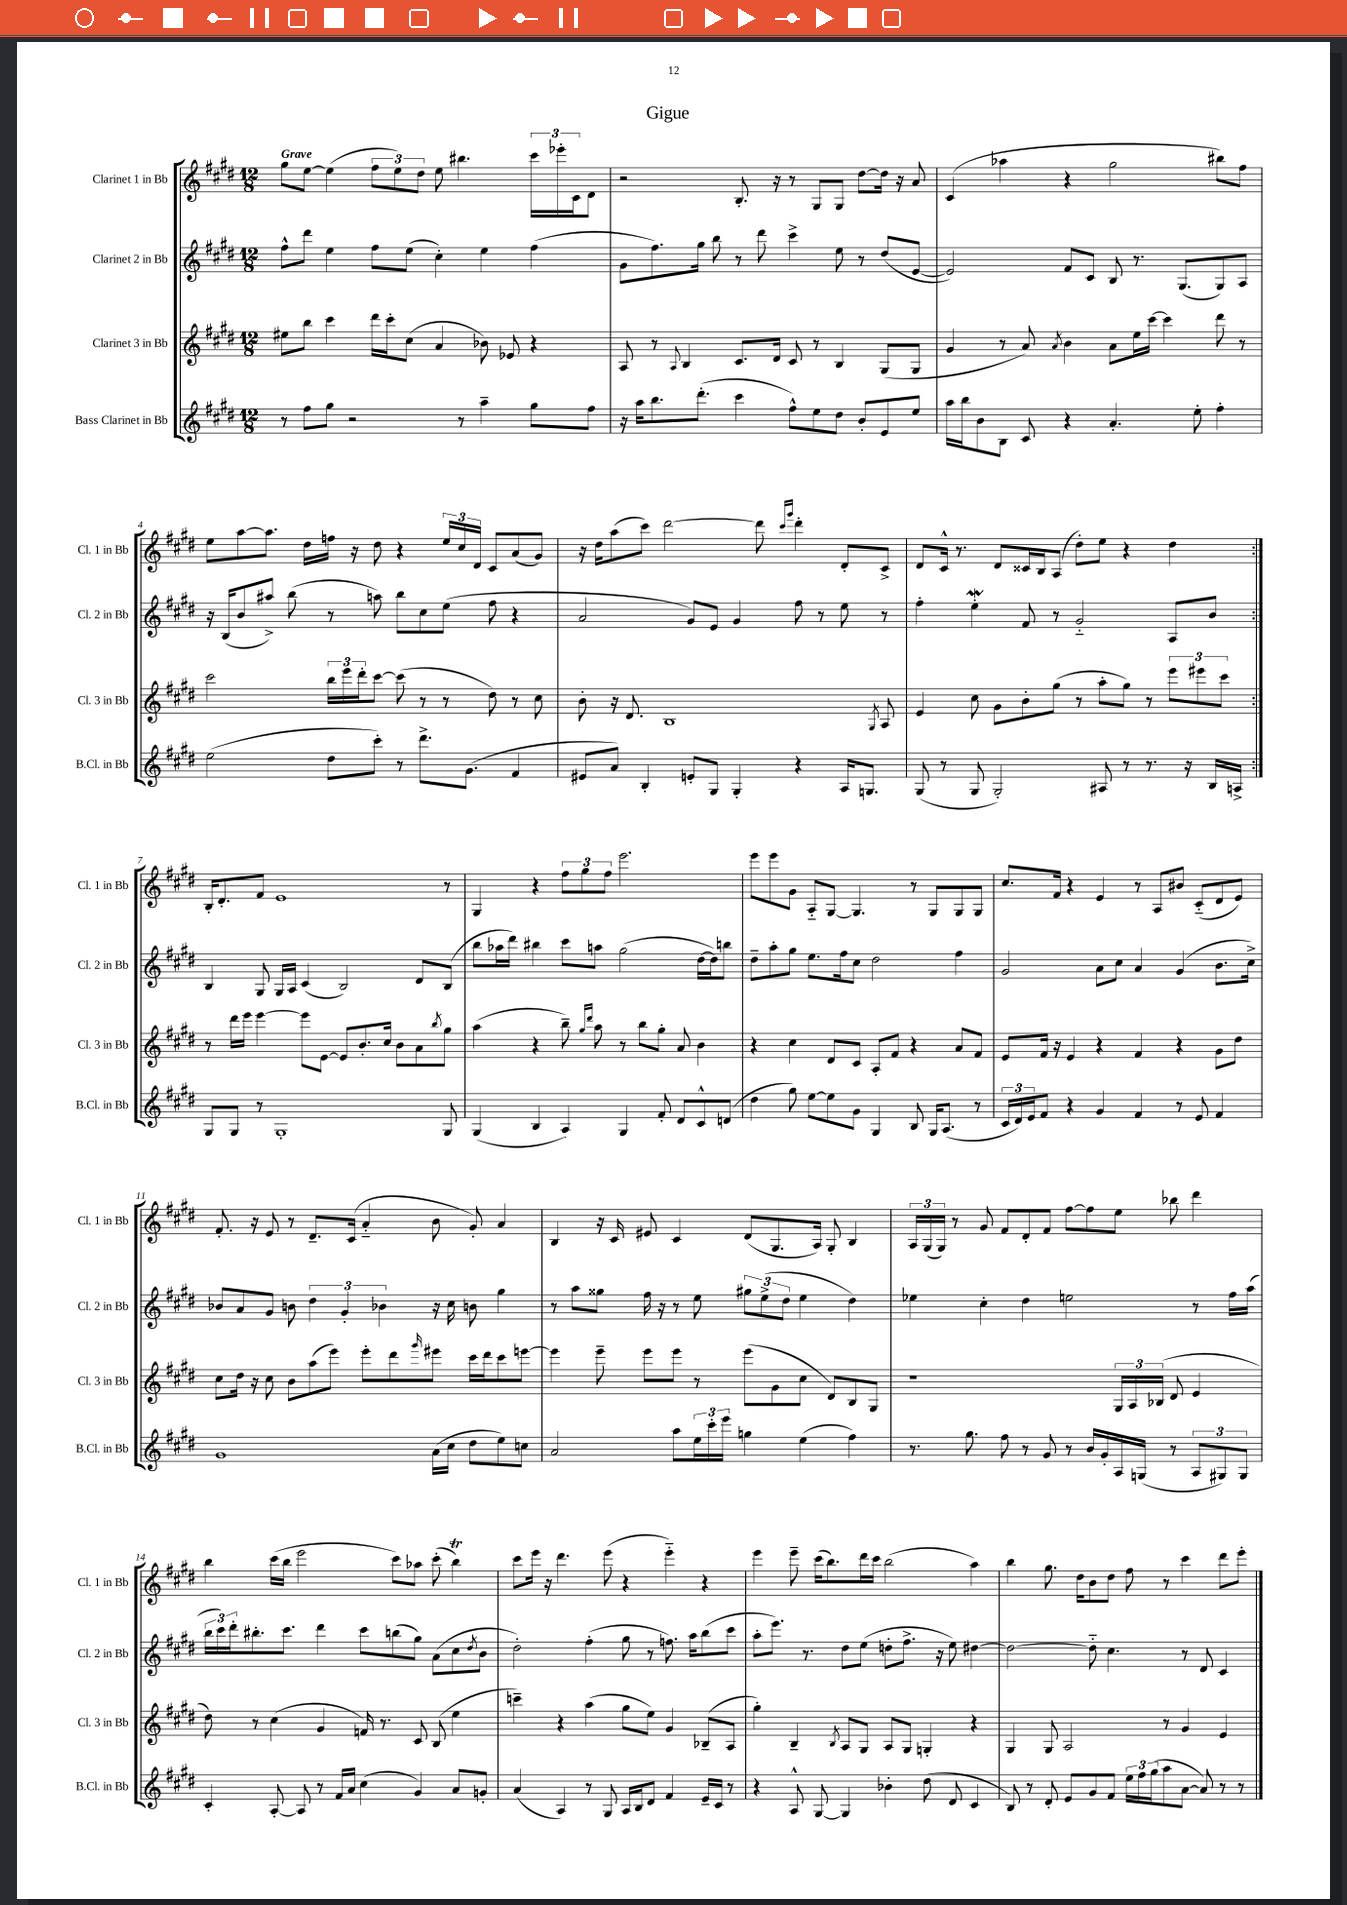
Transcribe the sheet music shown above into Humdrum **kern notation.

**kern	**kern	**kern	**kern
*staff4	*staff3	*staff2	*staff1
*clefG2	*clefG2	*clefG2	*clefG2
*k[f#c#g#d#]	*k[f#c#g#d#]	*k[f#c#g#d#]	*k[f#c#g#d#]
*M12/8	*M12/8	*M12/8	*M12/8
8r	8ee#	8ff#^^	8gg#
8ff#	8bb	8ddd#	[8ee
8gg#	4ccc#	4ee	(4ee]
2r	.	.	.
.	16ddd#	8ff#	12ff#
.	16ccc#'	.	.
.	.	.	12ee)
.	(8cc#	(8ee	.
.	.	.	12dd#
.	4a	4cc#')	8ee
8r	.	.	4.bb#
4aa~	8b-)	4ee	.
.	8e-	.	.
8gg#	4r	(4ff#	24ccc#
.	.	.	24eee-'
.	.	.	24c#
8ff#	.	.	8d#
=	=	=	=
16r	8A	8g#	2r
16aa	.	.	.
8.bb	8r	8.ff#)	.
.	8qqA	.	.
.	4B	.	.
(8.ddd#'	.	16gg#	.
.	.	8bb	.
4ccc#	8.c#	8r	8.B'
.	.	8ddd#	.
.	16d#	.	16r
8ff#^^)	8c#	4ccc#^	8r
8ee	8r	.	8G#
8dd#	4B	8ee	8G#
8b'	.	8r	[8dd#
8e	(8G#	(8dd#	16dd#]
.	.	.	16r
8ee	8G#	[8e	8a
=	=	=	=
16aa	4g#	2e])	(4c#
16bb	.	.	.
8b	.	.	.
8B	8r	.	4aa-
8c#	8a)	.	.
.	8qa	.	.
4r	4b	8f#	4r
.	.	8c#	.
4.a'	8a	8B	2gg#
.	16ee	8.r	.
.	[16ccc#	.	.
.	4ccc#]	.	.
.	.	(8.G#	.
8ee'	.	.	.
4ff#'	8ddd#	8G#)	8bb#)
.	8r	8A	8ff#
=	=	=	=
(2ee	2ccc#	16r	8ee
.	.	(16B	.
.	.	8b	[8aa
.	.	8aa#^)	8.aa]
.	.	(8bb	.
.	.	.	16dd#
8dd#	24bb	8r	16ff
.	24eee	.	.
.	.	.	16r
.	24ddd#'	.	.
8ccc#')	[8ccc#	8aa)	8dd#
8r	(8ccc#]	8bb	4r
8.ddd#^	8r	8cc#	.
.	8r	(8ee	24ee
.	.	.	24cc#
(8.g#	.	.	.
.	.	.	24d#
.	8dd#)	8ff#	8c#
4f#	8r	4r	(8a
.	8cc#	.	8g#)
=	=	=	=
8e#	8b'	2a	16r
.	.	.	16dd#
8a)	16r	.	(8aa
.	8.d#	.	.
4B'	.	.	8ccc#)
.	1B	.	[2ddd#
8e'	.	8g#)	.
8G#	.	8e	.
4G#'	.	4g#	.
.	.	.	8ddd#]
.	.	.	16qqccc#
.	.	.	16qqggg#
4r	.	8ff#	4ddd#'
.	.	8r	.
16A	.	8ee	8d#'
8.G	.	.	.
.	8qG#	.	.
.	8A	8r	8c#^
=	=	=	=
(8G#	4e	4ff#'	8d#
8r	.	.	16c#^^
.	.	.	8.r
8G#	8cc#	4ee'	.
2G#')	8g#	.	8d#
.	8b'	8f#	16c##
.	.	.	16B
.	(8gg#	8r	(8A
.	8r	2g#'~	8dd#')
8A#	8aa'	.	8ee
8r	8gg#)	.	4r
8.r	8r	.	.
.	12eee	8A	4dd#
16r	.	.	.
.	12eee#	.	.
16B	.	8b	.
.	12ccc#	.	.
16A^	.	.	.
=:|!	=:|!	=:|!	=:|!
8G#	8r	4B	16B'
.	.	.	8.d#'
8G#	16ddd#	.	.
.	16eee	.	.
8r	[4eee	8G#	8f#
1G#'	.	16G#	1e
.	.	16A	.
.	8eee]	(4c#	.
.	[8e	.	.
.	8e]	2B)	.
.	8.b'	.	.
.	16cc#	.	.
.	8b	.	.
.	8a	8d#	.
.	8qbb	.	.
8G#	8gg#	(8B	8r
=	=	=	=
(4G#	(4aa	8bb	4G#
.	.	16aa-	.
.	.	16ddd#)	.
4B	4r	4bb#	4r
4A)	8bb~)	8ccc#	12ff#
.	.	.	12gg#
.	16qqgg#	.	.
.	16qqddd#	.	.
.	8aa	8aa	.
.	.	.	12ff#
4G#	8r	(2gg#	2.eee
.	8bb	.	.
8f#'	8gg#'	.	.
8d#	8a	.	.
8c#^^	4b	[16dd#	.
.	.	16dd#])	.
(8d	.	8bb	.
=	=	=	=
4dd#	4r	8dd#~	8eee
.	.	8aa'	8eee
8gg#)	4cc#	8gg#	8g#
[8ee	.	8.ee	8A'~
8ee]	8d#	.	[8G#
.	.	16ff#	.
8g#	8c#	8cc#	4.G#]
4G#	8A'	2dd#	.
.	8f#	.	.
8B	4r	.	8r
16G#	.	.	8G#
(8.A	.	.	.
.	8a	4ff#	8G#
8r	8f#	.	8G#
=	=	=	=
24c#	8e	2g#	8.cc#
24d#)	.	.	.
24e	.	.	.
8f#	16f#	.	.
.	16r	.	16f#
4r	4e	.	4r
4g#	4r	8a	4e
.	.	8cc#	.
4f#	4f#	4a	8r
.	.	.	8A
8r	4r	(4g#	8b#
8e	.	.	(8c#'~
4f#	8g#	8.b	8d#
.	8dd#	.	8e)
.	.	16cc#^)	.
=	=	=	=
1g#	8cc#	8b-	8.f#'
.	16dd#	8a	.
.	16r	.	16r
.	8cc#	8g#	8e
.	8b	8b	8r
.	(8aa	6dd#	8.d#~
.	8eee)	.	.
.	.	6g#'	.
.	.	.	(16c#
.	8eee'	.	4a'~
.	.	6b-	.
.	8ddd#	.	.
.	16qqggg#	.	.
(16a	8eee#	16r	8b
16cc#	.	16cc#	.
8dd#	16ccc#	8b	8g#')
.	16ddd#	.	.
8ee)	8ccc#	4gg#	4a
8cc	[8eee	.	.
=	=	=	=
2a	4eee]	8r	4B
.	.	8aa	.
.	8eee~	8gg##	16r
.	.	.	16c#
.	8eee	16ff#	8e#
.	.	16r	.
8aa	8eee	8r	4c#
24ee	8r	8ee	.
24ccc#'	.	.	.
24eee	.	.	.
4gg	(8eee	12gg#	(8d#
.	.	(12ee^	.
.	8g#	.	8.G#
.	.	12dd#	.
(4ee	8cc#	4ee	.
.	.	.	16A)
.	8d#)	.	8G#'
4ff#)	8B	4dd#)	4B
.	8G#	.	.
=	=	=	=
8.r	1r	4ee-	24A
.	.	.	(24G#
.	.	.	24G#)
.	.	.	8r
8.gg#	.	.	.
.	.	4cc#'	8g#
8ff#	.	.	8f#
8r	.	4dd#	8d#'
8g#	.	.	8f#
8r	.	2ee	[8ff#
16b	.	.	8ff#]
16g#'	.	.	.
16A	24G#	.	8ee
.	24A	.	.
(16G	.	.	.
.	(24B-	.	.
8r	8d#	.	8bb-
12A	4e	8r	4ddd#
12G#)	.	.	.
.	.	16ff#	.
12G#	.	.	.
.	.	(16aa	.
=	=	=	=
4c#'	8dd#)	24bb	4bb
.	.	24ccc#)	.
.	.	24ddd#'	.
.	8r	8.bb#'	.
[8A'	(4cc#	.	(16ccc#
.	.	8.ccc#	16bb
8A]	.	.	2eee
8r	4g#	4ddd#	.
16f#	.	.	.
16a	.	.	.
(4cc#	16f)	8ccc#	.
.	8.r	.	.
.	.	(8bb	8ccc#)
4g#)	8c#	8gg#)	8aa-
.	(8B	(8a	(8ccc#'
8a	4ee	8cc#	4bb)
.	.	8qdd#	.
8g'	.	8b	.
=	=	=	=
(4a	4ccc~)	2dd#')	8ccc#
.	.	.	16eee
.	.	.	16r
4A)	4r	.	4.ddd#
8r	(4aa	(4ff#'	.
8G#	.	.	(8eee
16A	8gg#	8gg#	4r
16B	.	.	.
8d#	8ee)	8r	.
4f#	4g#	8.ff)	4eee'~)
.	.	16aa	.
16e~	(8B-~	(8bb	4r
16c#	.	.	.
8r	8A	8ccc#	.
=	=	=	=
4r	4gg#')	8aa'	4eee
.	.	8.eee)	.
8A^^	4B~	.	8eee~
.	.	8.r	.
[8G#	.	.	(16ccc#
.	.	.	8.bb)
.	8qB	.	.
4G#]	8A	8dd#	.
.	8G#	(8ee	16ddd#
.	.	.	16ccc#
4b-'	8A	8dd'	(2bb
.	8G#	8.ff#^	.
(8dd#	4G'	.	.
.	.	16r	.
8d#	.	8ee)	.
4c#	4r	[4dd#	4aa)
=	=	=	=
8B)	4G#	2dd#_	4bb
8r	.	.	.
8d#'	8G#	.	8.gg#
8e	2A	.	.
.	.	.	16dd#
8g#	.	8dd#'~]	8b
8f#	.	4.cc#	8dd#
24ee	.	.	8ff#
24ff#	.	.	.
(24gg#	.	.	.
8aa	8r	.	8r
[8a	4g#	8r	4ccc#
8a])	.	8d#	.
8r	4e	4c#	8ddd#
8r	.	.	8eee'
==	==	==	==
*-	*-	*-	*-
